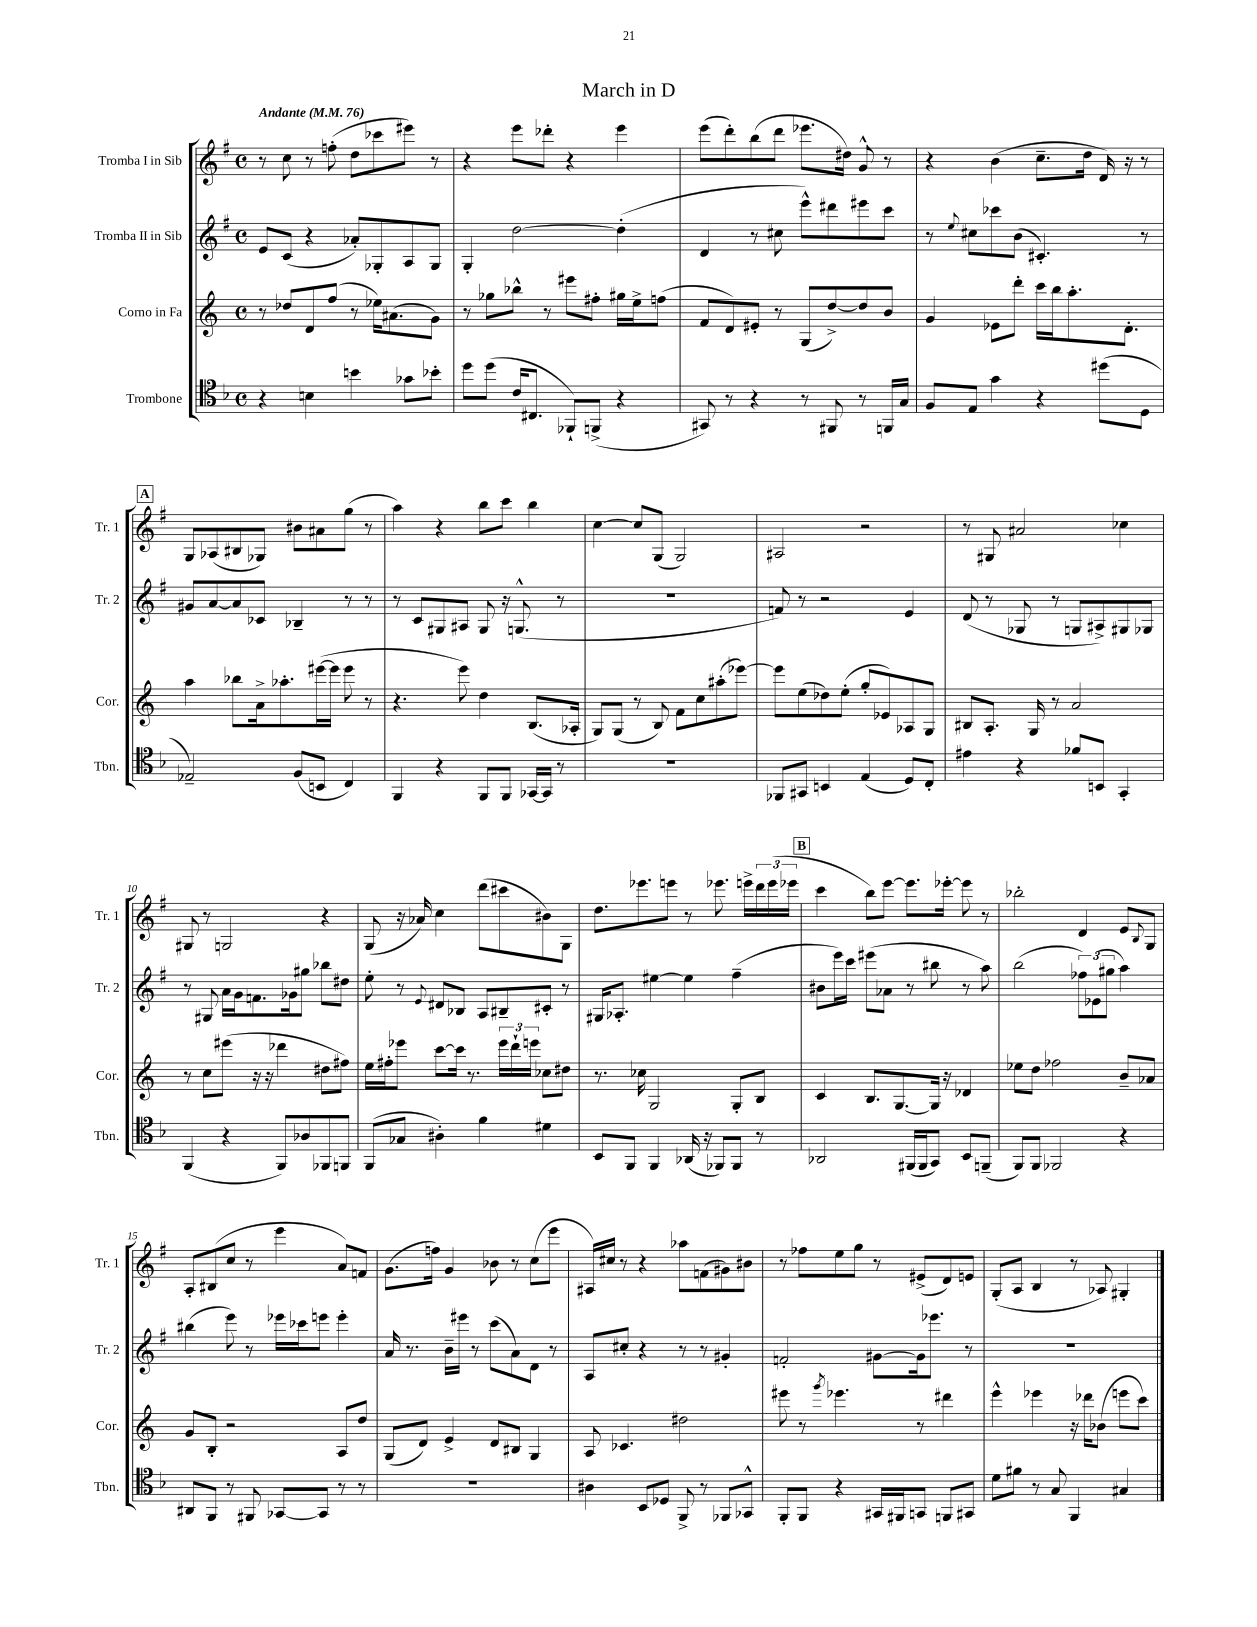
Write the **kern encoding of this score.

**kern	**kern	**kern	**kern
*staff4	*staff3	*staff2	*staff1
*clefC4	*clefG2	*clefG2	*clefG2
*k[b-]	*k[]	*k[f#]	*k[f#]
*M4/4	*M4/4	*M4/4	*M4/4
*met(c)	*met(c)	*met(c)	*met(c)
*MM76	*MM76	*MM76	*MM76
4r	8r	8e	8r
.	8dd-	(8c	8cc
4B	8d	4r	8r
.	(8ff	.	(8ff'
4b	8r	8a-')	8dd
.	16ee-)	8G-'	8ccc-
.	(8.a#	.	.
8g-	.	8A	8eee#)
8b-'	8g)	8G-	8r
=	=	=	=
8dd	8r	4G'	4r
(8dd	8gg-	.	.
16c	8bb-^^	[2dd	8eee
8.C#	.	.	.
.	8r	.	8ddd-'
8FF-`)	8eee#	.	4r
(8FF^	8ff#'	.	.
4r	16gg#	(4dd']	4eee
.	16ee^	.	.
.	(8ff	.	.
=	=	=	=
8GG#)	8f	4d	(8eee
8r	8d)	.	8ddd')
4r	8e#'	8r	(8bb
.	8r	8cc#	8ddd
8r	(8G	8eee^^)	8.eee-
8FF#	[8dd^)	8ddd#	.
.	.	.	16dd#)
8r	8dd]	8eee#	8g^^
16FF	8b	8ccc	8r
16G	.	.	.
=	=	=	=
8F	4g	8r	4r
.	.	8qqee	.
8E	.	8cc#	.
4g	8e-	8ccc-	(4b
.	8ddd'	(8b	.
4r	16ccc	4.c#')	8.cc~
.	16bb	.	.
.	8.aa'	.	.
.	.	.	16dd
(8dd#	.	.	16d)
.	8.d'	.	16r
8D	.	8r	8r
=	=	=	=
2E-~)	4aa	8g#	8G
.	.	[8a	(8A-
.	8bb-	8a]	8B#
.	16a^	8c-	8G-)
.	8.aa-'	.	.
(8F	.	4B-~	8b#
8BB	([16eee#	.	8a#
.	16eee#]	.	.
4C)	8eee#	8r	(8gg
.	8r	8r	8r
=	=	=	=
4FF	4.r	8r	4aa)
.	.	8c	.
4r	.	8G#	4r
.	8eee)	8A#	.
8FF	4dd	8G#	8bb
8FF	.	16r	8ccc
.	.	(8.G^^	.
[16GG-	(8.B	.	4bb
16GG-]	.	.	.
8r	.	8r	.
.	16A-'	.	.
=	=	=	=
1r	8G)	1r	[4cc
.	(8G	.	.
.	8r	.	8cc]
.	8B)	.	(8G
.	8f	.	2G)
.	8cc	.	.
.	(8aa#'	.	.
.	[8eee-)	.	.
=	=	=	=
8FF-	8eee-]	8f)	2A#
8GG#	(8ee	8r	.
4BB	8dd-)	2r	.
.	(8ee'	.	.
(4E	8gg'	.	2r
.	8e-)	.	.
8D)	8A-	4e	.
8C'	8G	.	.
=	=	=	=
4e#	8B#	(8d	8r
.	8.A'	8r	8G#
4r	.	8G-	2a#
.	16G	.	.
.	8r	8r	.
8f-	2a	8G	.
8BB	.	8A#^)	.
4GG'	.	8G#	4cc-
.	.	8G-	.
=	=	=	=
(4FF	8r	8r	8G#
.	8cc	8G#	8r
4r	(8eee#	16a	2G
.	.	16g	.
.	16r	8.f	.
.	16r	.	.
8FF)	4ddd-	.	.
.	.	16g-	.
8A-	.	8gg#	.
8FF-	8dd#	8bb-	4r
8FF	8ff#)	8dd#	.
=	=	=	=
(8FF	16ee	8ee'	(8G
.	16ff#'	.	.
8G-	8eee-	8r	16r
.	.	.	16a-)
.	.	8qqe	.
4A#')	[8ccc	8d#	4cc
.	16ccc]	8B-	.
.	8.r	.	.
4f	.	8A	(8ddd
.	24eee-	8B#~	8ccc#
.	24ddd`	.	.
.	24eee	.	.
4d#	8cc-	8c#'	8b#)
.	8dd#	8r	8G
=	=	=	=
8BB-	8.r	16G#	8.dd
.	.	8.A-'	.
8FF	.	.	.
.	16cc-	.	8.eee-
4FF	2G	[4ee#	.
.	.	.	8eee
(16AA-	.	4ee#]	8r
16r	.	.	.
8FF-)	.	.	8.eee-
8FF-	8G'	(4ff#~	.
.	.	.	16eee^
8r	8B	.	24ddd
.	.	.	(24eee
.	.	.	24eee-
=	=	=	=
2AA-	4c	8b#	4ccc
.	.	16eee)	.
.	.	16ccc	.
.	8.B	(8eee#	8bb)
.	.	8a-	[8eee
.	[8.G	.	.
(16FF#	.	8r	8.eee]
16FF#	.	.	.
8GG)	16G]	8bb#	.
.	16r	.	[16eee-'
8BB-	4d-	8r	8eee-]
(8FF~	.	8aa)	8r
=	=	=	=
8FF)	8ee-	(2bb	2bb-'
8FF	8dd	.	.
2FF-	2ff-	.	.
.	.	12ff-)	4d
.	.	(12e-	.
.	.	12gg#	.
4r	8b~	4aa)	8e
.	.	.	8qqB
.	8a-	.	8G
=	=	=	=
8AA#	8g	(4bb#	8A'
8FF	8B'	.	(8B#
8r	2r	8eee)	8cc
8FF#	.	8r	8r
[8GG-	.	16eee-	4eee
.	.	16ccc-	.
8GG-]	.	8eee	.
8r	8A	4eee'	8a)
8r	8dd	.	8f
=	=	=	=
1r	(8G	16a	(8.g
.	.	8.r	.
.	8d)	.	.
.	.	.	16ff)
.	4e^	16b~	4g
.	.	16eee#	.
.	.	8r	.
.	8d	(8ccc	8b-
.	8B#	8a)	8r
.	4G	8d	(8cc
.	.	8r	8eee
=	=	=	=
4A#	8A	8A	16A#)
.	.	.	16cc#
.	4.c-	8cc#'	8r
8BB-	.	4r	4r
8D-	.	.	.
8FF^	2dd#	8r	8aa-
8r	.	8r	(8f
8FF-	.	4g#'	8g#)
8GG-^^	.	.	8b#
=	=	=	=
8FF'	8eee#	2f'	8r
8FF	8r	.	8ff-
.	8qggg	.	.
4r	4.eee-	.	8ee
.	.	.	8gg
16GG#	.	[8g#	8r
16FF#	.	.	.
8GG	8r	16g#]	(8e#^
.	.	8.eee-	.
8FF	4ddd#	.	8d)
8GG#	.	8r	8e
=	=	=	=
8d	4eee^^	1r	(8G'
8f#	.	.	8A
8r	4eee-	.	4B
8G	.	.	.
4FF	16r	.	8r
.	16ddd-	.	.
.	(8b-	.	8A-)
4G#	8eee	.	4G#'
.	8ccc)	.	.
==	==	==	==
*-	*-	*-	*-
